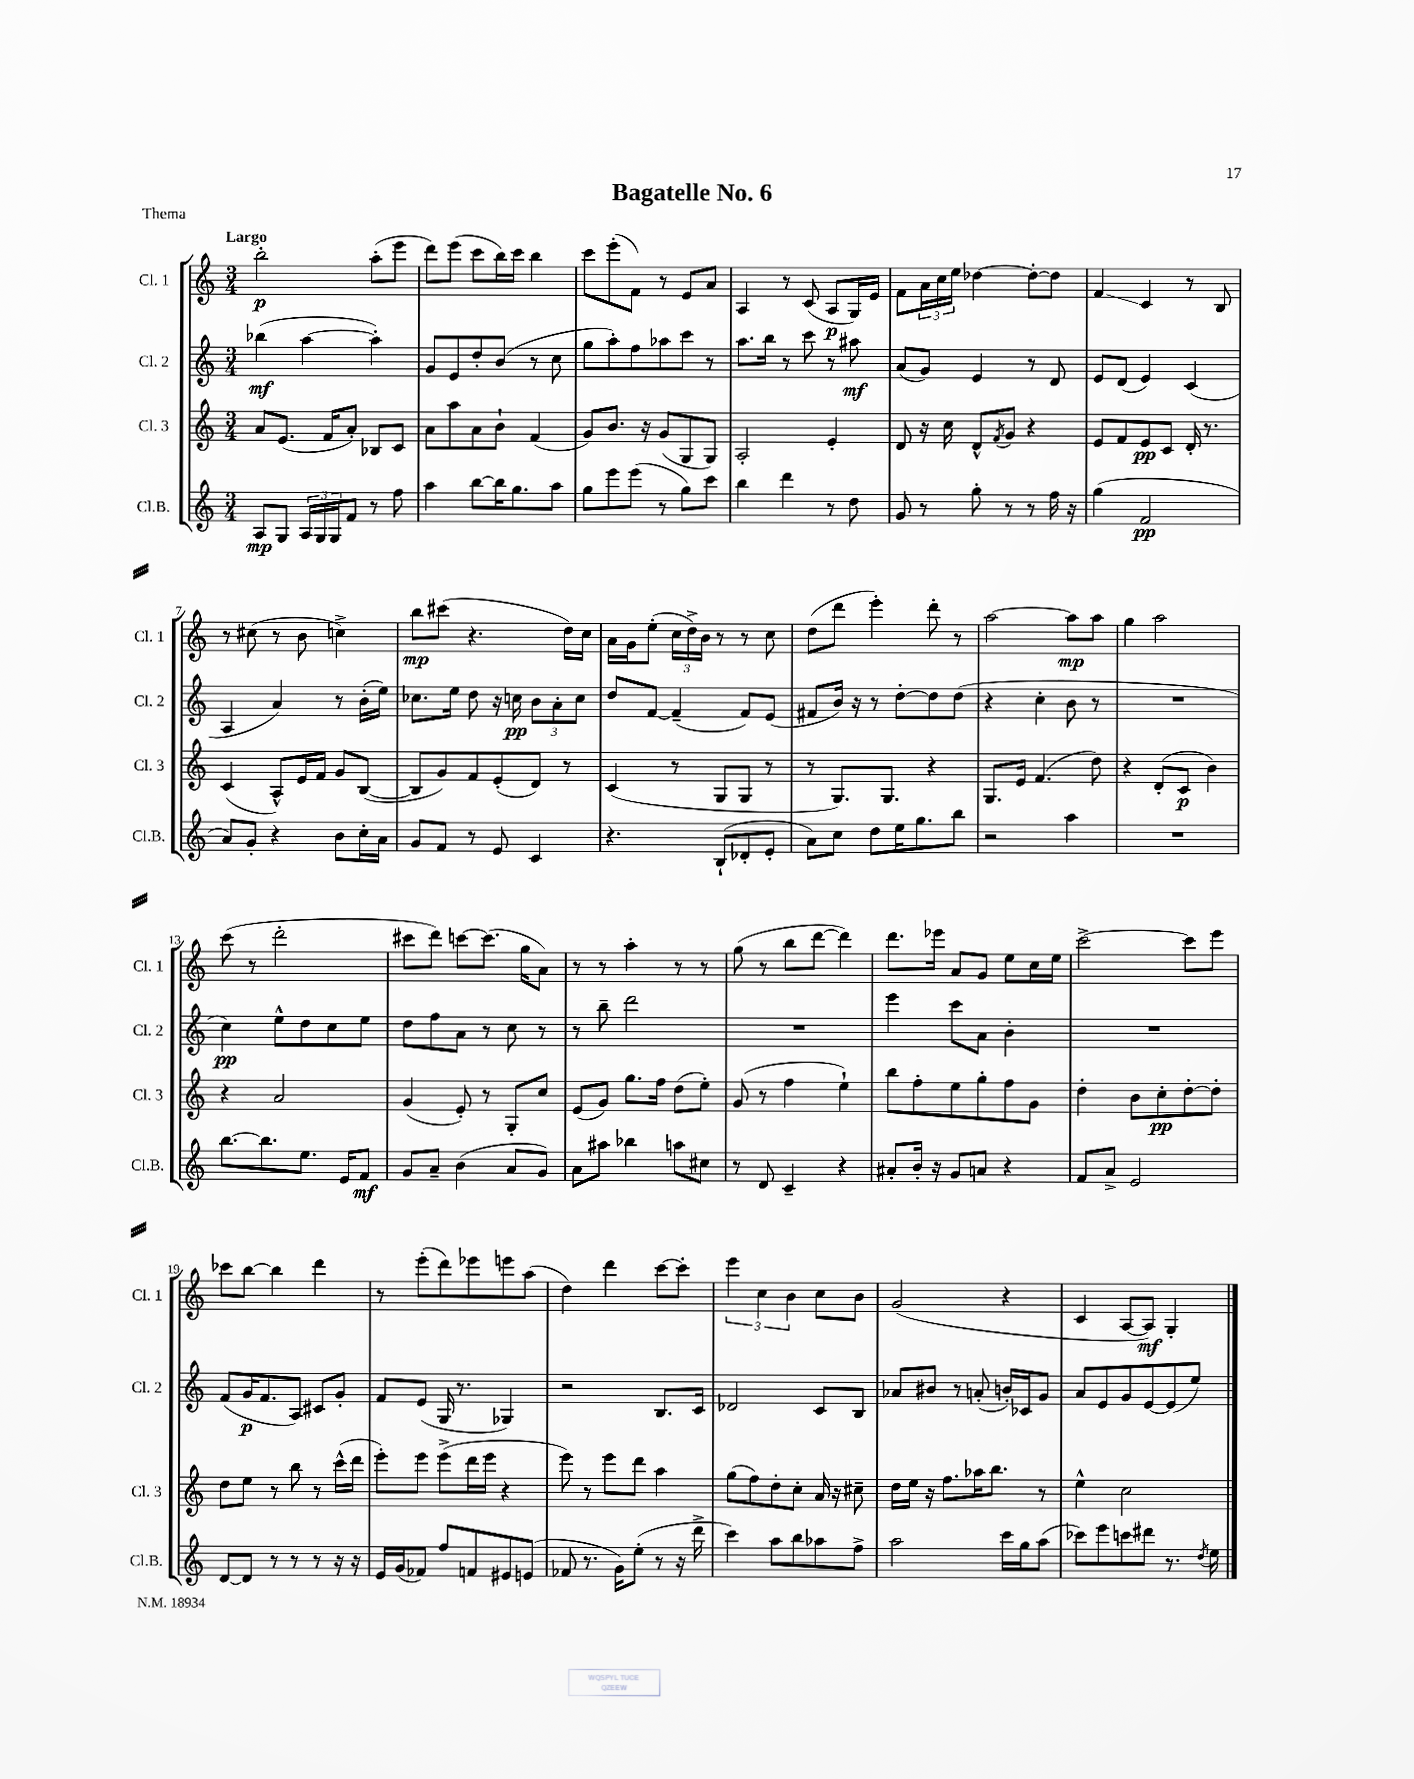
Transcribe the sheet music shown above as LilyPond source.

\header { title = "Bagatelle No. 6" piece = "Thema" }
<<
\new StaffGroup <<
\new Staff = "s0" \with { instrumentName = "Cl. 1" shortInstrumentName = "Cl. 1" } {
    \clef treble \key c \major \numericTimeSignature \time 3/4 \tempo "Largo"
    b''2-.\p a''8-.( e'''8 |
    d'''8) e'''8( c'''8 b''16) c'''16 b''4 |
    c'''8 e'''8-.( f'8) r8 e'8 a'8 |
    a4 r8 c'8( a8\p g16) e'16 |
    f'8 \tuplet 3/2 { a'16 c''16 e''16 } des''4~ des''8~-. des''8 |
    f'4\glissando c'4 r8 b8 |
    r8 cis''8( r8 b'8 c''4->) |
    b''8\mp cis'''8( r4. d''16) c''16 |
    a'16 g'16 e''8-.( \tuplet 3/2 { c''16 d''16->) b'16 } r8 r8 c''8 |
    d''8( d'''8 e'''4-.) d'''8-. r8 |
    a''2~ a''8\mp a''8 |
    g''4 a''2 |
    c'''8( r8 d'''2-. |
    cis'''8 d'''8) c'''8~ c'''8.( g''16 a'8) |
    r8 r8 a''4-. r8 r8 |
    g''8( r8 b''8 d'''8~ d'''4) |
    d'''8. ees'''16 a'8 g'8 e''8 c''16 e''16 |
    c'''2~-> c'''8 e'''8 |
    ces'''8 b''8~ b''4 d'''4 |
    r8 e'''8-.( d'''8) ees'''8 e'''8 a''8( |
    d''4) d'''4 c'''8~ c'''8-. |
    \tuplet 3/2 { e'''4 c''4 b'4 } c''8 b'8 |
    g'2( r4 |
    c'4 a8~ a8\mf) g4-. \bar "|." |
}
\new Staff = "s1" \with { instrumentName = "Cl. 2" shortInstrumentName = "Cl. 2" } {
    \clef treble \key c \major \numericTimeSignature \time 3/4
    bes''4\mf( a''4~ a''4-.) |
    g'8 e'8 d''8-. b'8( r8 c''8 |
    g''8 a''8-.) f''8 aes''8 c'''8 r8 |
    a''8. b''16 r8 c'''8 r8 ais''8\mf |
    a'8( g'8) e'4 r8 d'8 |
    e'8 d'8( e'4) c'4( |
    a4 a'4) r8 b'16-.( e''16) |
    ces''8. e''16 d''8 r16 c''16\pp \tuplet 3/2 { b'8 a'8-. c''8 } |
    d''8 f'8~ f'4--( f'8) e'8( |
    fis'8 b'16) r16 r8 d''8~-. d''8 d''8( |
    r4 c''4-. b'8 r8 |
    R2. |
    c''4\pp) e''8-^ d''8 c''8 e''8 |
    d''8 f''8 a'8 r8 c''8 r8 |
    r8 b''8-- d'''2 |
    R2. |
    e'''4 c'''8 a'8 b'4-. |
    R2. |
    f'8( g'16\p f'8. a8) cis'8 g'8-. |
    f'8 e'8( g16 r8. ges4) |
    r2 b8. c'16 |
    des'2 c'8 b8 |
    aes'8 bis'8 r8 a'8-.( b'16-.) ces'16 g'8 |
    a'8 e'8 g'8 e'8~ e'8( e''8) \bar "|." |
}
\new Staff = "s2" \with { instrumentName = "Cl. 3" shortInstrumentName = "Cl. 3" } {
    \clef treble \key c \major \numericTimeSignature \time 3/4
    a'8 e'8.( f'16 a'8-.) bes8 c'8 |
    a'8 a''8 a'8 b'8-! f'4( |
    g'8) b'8. r16 g'8( g8 g8) |
    a2-. e'4-. |
    d'8 r16 c''16 d'8-^ \acciaccatura { f'8 } g'8 r4 |
    e'8 f'8 e'8\pp c'8 d'16-. r8. |
    c'4( a8-^) e'16 f'16 g'8 b8~( |
    b8 g'8) f'8 e'8-.( d'8) r8 |
    c'4( r8 g8 g8 r8 |
    r8 g8.) g8. r4 |
    g8. e'16 f'4.( d''8) |
    r4 d'8-.( c'8\p b'4) |
    r4 a'2 |
    g'4( e'8-.) r8 g8-. c''8 |
    e'8( g'8) g''8. f''16 d''8( e''8-.) |
    g'8( r8 f''4 e''4-!) |
    b''8 f''8-. e''8 g''8-. f''8 g'8 |
    d''4-. b'8 c''8-.\pp d''8~-. d''8-. |
    d''8 e''8 r8 b''8 r8 c'''16-^( d'''16 |
    e'''8-.) e'''8 e'''8->( d'''16 e'''16 r4 |
    e'''8) r8 e'''8 d'''8 a''4 |
    g''8( f''8) d''8-. c''8-. a'16 r16 cis''8-- |
    d''16 e''16 r16 f''8. aes''16 b''8. r8 |
    e''4-^ c''2 \bar "|." |
}
\new Staff = "s3" \with { instrumentName = "Cl.B." shortInstrumentName = "Cl.B." } {
    \clef treble \key c \major \numericTimeSignature \time 3/4
    a8\mp g8 \tuplet 3/2 { a16 g16 g16 } f'8 r8 f''8 |
    a''4 b''8~ b''16 g''8. a''8 |
    g''8 e'''8 e'''8( r8 g''8) c'''8 |
    b''4 d'''4 r8 d''8 |
    g'8 r8 g''8-. r8 r8 f''16 r16 |
    g''4( f'2\pp |
    a'8) g'8-. r4 b'8 c''16-. a'16 |
    g'8 f'8 r8 e'8 c'4 |
    r4. b8-!( des'8-. e'8-. |
    a'8) c''8 d''8 e''16 g''8. b''8 |
    r2 a''4 |
    R2. |
    b''8.~ b''8. e''8. e'16 f'8\mf |
    g'8 a'8-- b'4( a'8 g'8) |
    a'8 ais''8 bes''4 a''8 cis''8 |
    r8 d'8 c'4-- r4 |
    ais'8-. b'16-. r16 g'8 a'8 r4 |
    f'8 a'8-> e'2 |
    d'8~ d'8 r8 r8 r8 r16 r16 |
    e'16 g'16( fes'8) f''8 f'8 eis'8 e'8( |
    fes'8 r8. g'16) e''8-.( r8 r16 d'''16-> |
    c'''4) a''8 b''8 aes''8 f''8-> |
    a''2 c'''16 g''16 a''8( |
    ces'''8) e'''8 c'''8 dis'''8 r8. \acciaccatura { d''8 } e''16 \bar "|." |
}
>>
>>
